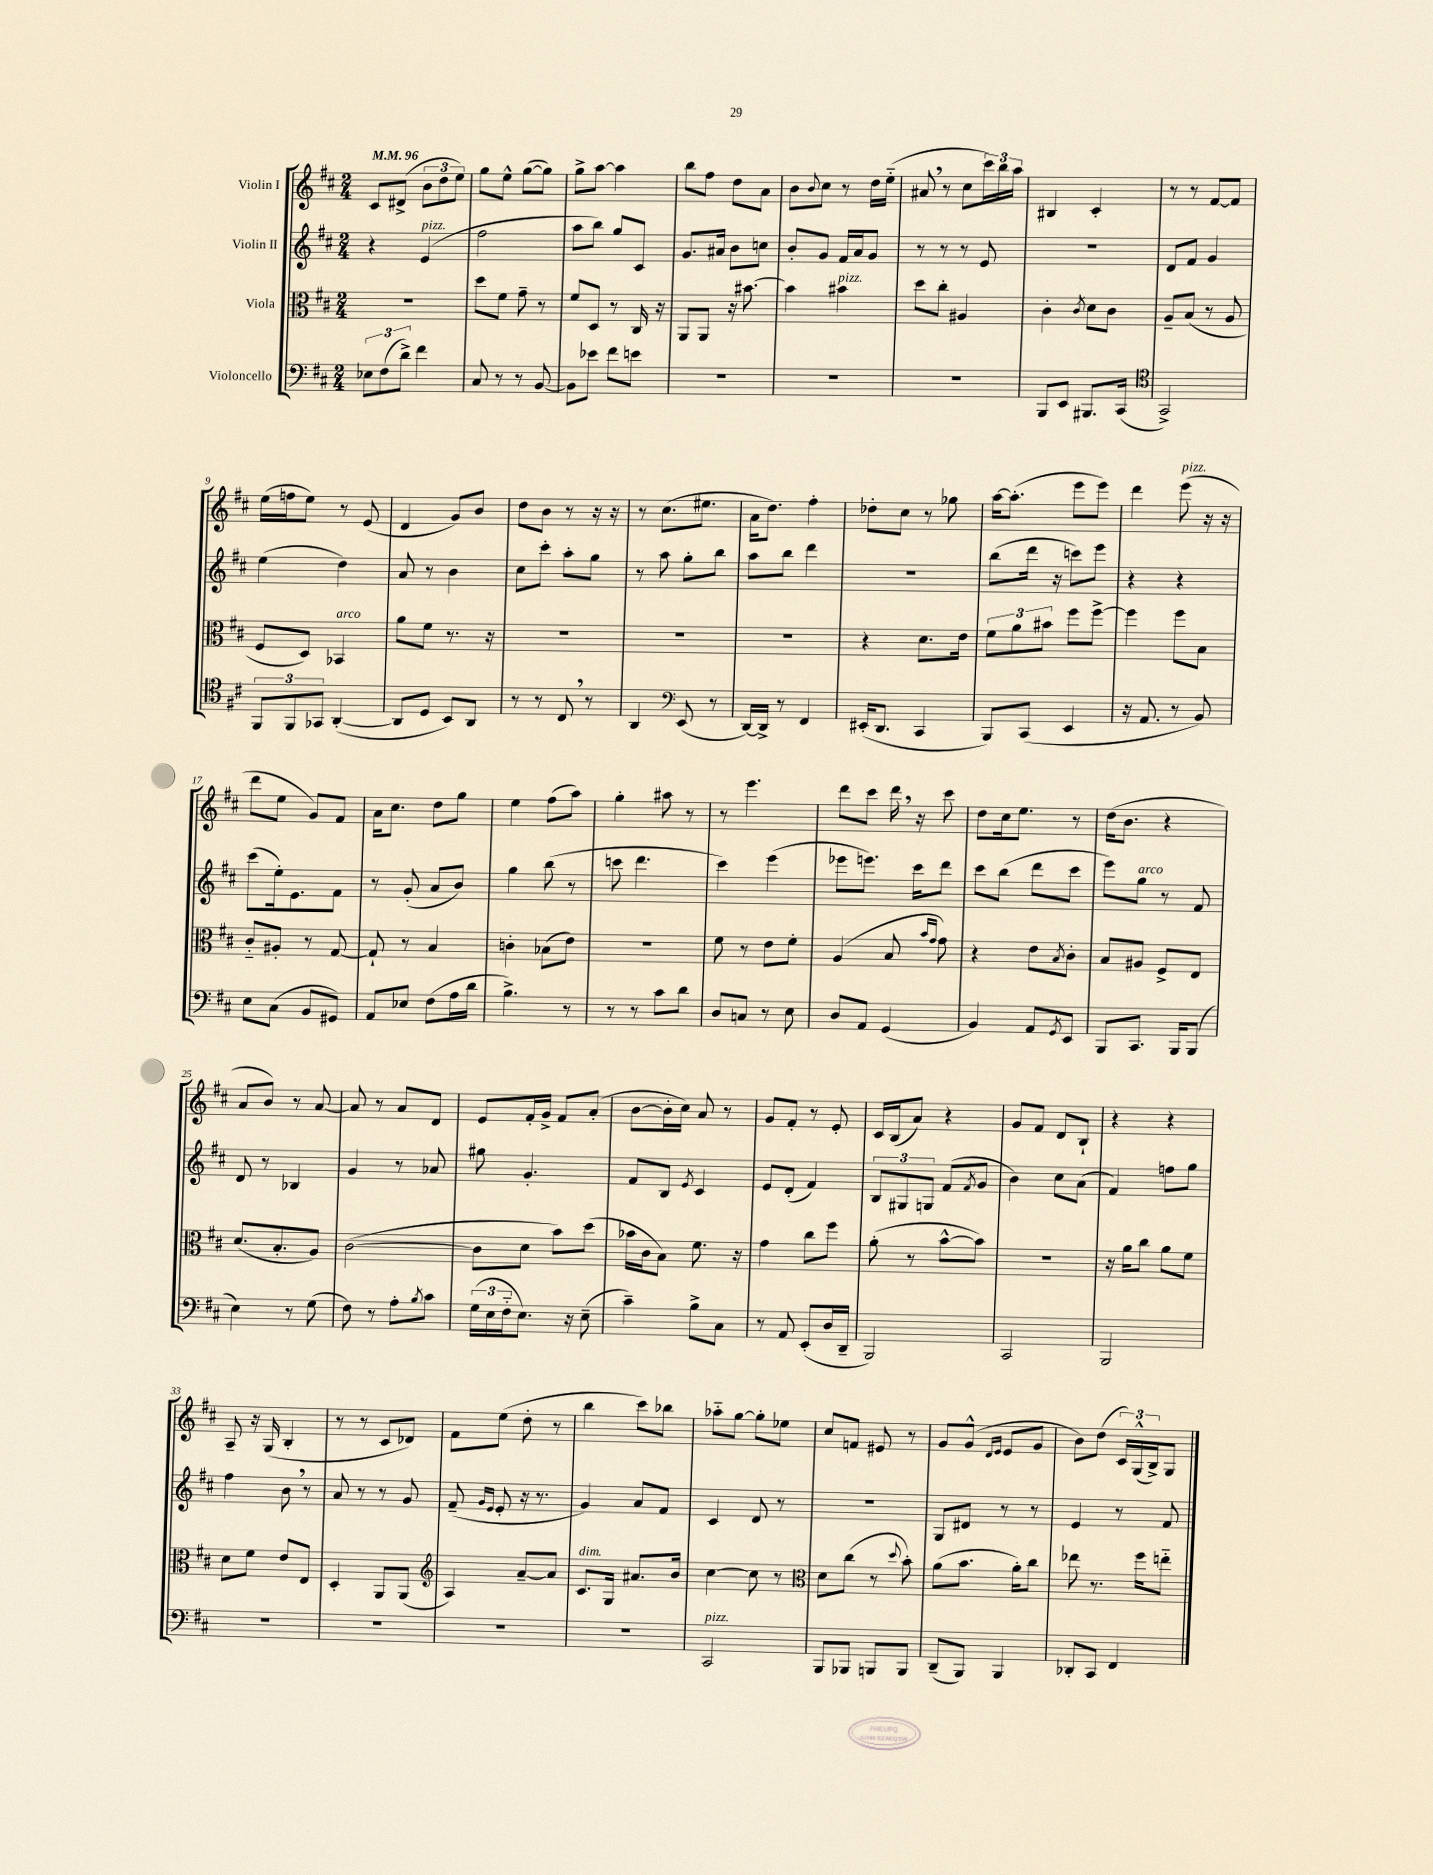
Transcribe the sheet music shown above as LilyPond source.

<<
\new StaffGroup <<
\new Staff = "s0" \with { instrumentName = "Violin I" } {
    \clef treble \key d \major \numericTimeSignature \time 2/4 \tempo 4 = 96
    cis'8 dis'8->( \tuplet 3/2 { b'8 d''8 e''8) } |
    g''8 e''8-^ g''8~( g''8) |
    g''8-> a''8~ a''4 |
    b''8 fis''8 d''8 a'8 |
    b'8 \appoggiatura { b'8 } cis''8 r8 d''16 e''16-_( |
    ais'8 \breathe r8 cis''8 \tuplet 3/2 { cis'''16) b''16 a''16 } |
    bis4 cis'4-. |
    r8 r8 fis'8~ fis'8 |
    e''16( f''16 e''8) r8 e'8( |
    d'4 g'8) b'8 |
    d''8 b'8 r8 r16 r16 |
    r8 cis''8.( eis''8. |
    a'16 d''8.) fis''4-. |
    des''8-. cis''8 r8 ges''8 |
    a''16~ a''8.-.( e'''8 e'''8) |
    d'''4 e'''8^\markup { \italic "pizz." }( r16 r16 |
    d'''8 e''8 g'8) fis'8 |
    a'16 cis''8. d''8 g''8 |
    e''4 fis''8( a''8) |
    g''4-. ais''8 r8 |
    r8 e'''4. |
    d'''8 cis'''8 d'''16 \breathe r16 cis'''8 |
    d''8 cis''16 e''8. r8 |
    d''16( b'8. r4 |
    a'8 b'8) r8 a'8~ |
    a'8 r8 a'8 d'8 |
    e'8 fis'16-. g'16-> fis'8 a'8-.( |
    b'8~ b'16-. cis''16) a'8 r8 |
    g'8 fis'8-. r8 e'8-. |
    cis'16 b16( a'8) r4 |
    g'8 fis'8 d'8 b8-! |
    r4 r4 |
    a8-- r16 g16( b4-. |
    r8 r8 cis'8 des'8) |
    fis'8 e''8( d''8-. r8 |
    b''4 cis'''8) bes''8 |
    aes''8-_ g''8~ g''8-. ees''8 |
    cis''8 f'8 eis'8 r8 |
    g'8 g'8-^( \grace { d'16 e'16 } e'8 g'8 |
    b'8) d''8( \tuplet 3/2 { cis'16) g16-^( b16->) } g8 \bar "|." |
}
\new Staff = "s1" \with { instrumentName = "Violin II" } {
    \clef treble \key d \major \numericTimeSignature \time 2/4
    r4 e'4^\markup { \italic "pizz." }( |
    fis''2 |
    a''8 b''8) g''8 cis'8 |
    g'8. ais'16 b'8 c''8 |
    b'8-. g'8 fis'16 a'16 g'8 |
    r8 r8 r8 e'8 |
    r2 |
    d'8 fis'8 g'4 |
    e''4( d''4) |
    a'8 r8 b'4 |
    cis''8 cis'''8-. a''8-. g''8 |
    r8 a''8 g''8-. b''8 |
    a''8 b''8 d'''4 |
    R2 |
    b''8( d'''16 r16 c'''8) e'''8 |
    r4 r4 |
    cis'''8( e''16-.) e'8. fis'8 |
    r8 g'8-.( a'8 b'8) |
    g''4 b''8( r8 |
    c'''8 d'''4. |
    cis'''4) e'''4( |
    ees'''8 e'''8.) cis'''16 d'''8 |
    cis'''8 b''8( d'''8 cis'''8 |
    e'''8) g''8^\markup { \italic "arco" } r8 fis'8 |
    d'8 r8 bes4 |
    g'4 r8 aes'8 |
    gis''8 g'4.-. |
    fis'8 b8 \acciaccatura { e'8 } cis'4 |
    e'8 d'8-.( fis'4) |
    \tuplet 3/2 { b8 gis8 g8 } fis'8( \acciaccatura { fis'8 } g'8 |
    b'4) cis''8 a'8( |
    fis'4) f''8 g''8 |
    fis''4 b'8 \breathe r8 |
    a'8 r8 r8 g'8 |
    fis'8--( \grace { g'16 e'16 } e'8-. r16 r8. |
    g'4) a'8 fis'8 |
    cis'4 d'8 r8 |
    R2 |
    g8 dis'8 r8 r8 |
    e'4 r8 fis'8 \bar "|." |
}
\new Staff = "s2" \with { instrumentName = "Viola" } {
    \clef alto \key d \major \numericTimeSignature \time 2/4
    R2 |
    d''8 fis'8 g'8-- r8 |
    fis'8 d8 r8 cis16 r16 |
    a,8 a,8 r16 bis'8.~ |
    bis'4 bis'4^\markup { \italic "pizz." } |
    d''8 cis''8-. ais4 |
    cis'4-. \acciaccatura { cis'8 } d'8 cis'8 |
    a8-- b8( r8 a8 |
    fis8 d8) bes,4^\markup { \italic "arco" } |
    a'8 fis'8 r8. r16 |
    R2 |
    R2 |
    R2 |
    r4 d'8. e'16 |
    \tuplet 3/2 { fis'8 a'8 bis'8 } fis''8 fis''8~-> |
    fis''4 fis''8 b8 |
    cis'8-_ ais8-. r8 g8~ |
    g8-! r8 b4 |
    c'4-. bes8( e'8) |
    r2 |
    fis'8 r8 e'8 fis'8-. |
    a4( b8 \grace { b'16 g'16 } g'8) |
    r4 e'8 \acciaccatura { b8 } cis'8-. |
    b8 ais8 fis8-> e8 |
    d'8.( b8.-. a8) |
    cis'2~( |
    cis'8 d'8 b'8) d''8( |
    bes'16 cis'16 b8) fis'8. r16 |
    g'4 cis''8 fis''8 |
    a'8-.( r8 b'8~-^ b'8) |
    r2 |
    r16 a'16 cis''8 a'8 fis'8 |
    d'8 fis'8 e'8 e8 |
    d4-. a,8 a,8( |
    \clef treble a4) a'8~-- a'8 |
    cis'8.^\markup { \italic "dim." } g16 ais'8. b'16 |
    cis''4~ cis''8 r8 |
    \clef alto d'8 cis''8( r8 \appoggiatura { d''8 } b'8-.) |
    a'8( b'8. a'16-.) cis''8 |
    ees''8 r8. fis''16 e''8-_ \bar "|." |
}
\new Staff = "s3" \with { instrumentName = "Violoncello" } {
    \clef bass \key d \major \numericTimeSignature \time 2/4
    \tuplet 3/2 { ees8 fis8( d'8->) } fis'4 |
    cis8 r8 r8 b,8~ |
    b,8 ees'8 fis'8 e'8 |
    R2 |
    R2 |
    R2 |
    b,,8 e,8 bis,,8. cis,16( |
    \clef tenor g,2->) |
    \tuplet 3/2 { fis,8 fis,8 ges,8 } a,4~-.( |
    a,8 d8 b,8) a,8 |
    r8 r8 cis8 \breathe r8 |
    a,4 \clef bass e,8( r8 |
    d,16~) d,16-> r8 fis,4 |
    eis,16-.( d,8. cis,4 |
    b,,8) cis,8( e,4 |
    r16 a,8. r8 b,8) |
    e8 cis8( b,8 gis,8) |
    a,8 ees8 fis8( a16 d'16 |
    b4.->) r8 |
    r8 r8 cis'8 d'8 |
    d8 c8 r8 e8 |
    d8 a,8 g,4( |
    b,4) a,8 \acciaccatura { g,8 } e,8 |
    b,,8 cis,8. b,,16 b,,8( |
    e4) r8 g8( |
    fis8) r8 a8-. \acciaccatura { b8 } cis'8 |
    \tuplet 3/2 { g16( e16 fis16-_ } e8.) r16 e8--( |
    cis'4--) b8-> cis8 |
    r8 a,8 e,8-.( d16 d,16-- |
    b,,2) |
    cis,2 |
    b,,2 |
    R2 |
    R2 |
    R2 |
    R2 |
    cis,2^\markup { \italic "pizz." } |
    b,,8 bes,,8 b,,8 b,,8 |
    d,8--( b,,8) b,,4 |
    des,8-. cis,8 fis,4 \bar "|." |
}
>>
>>
